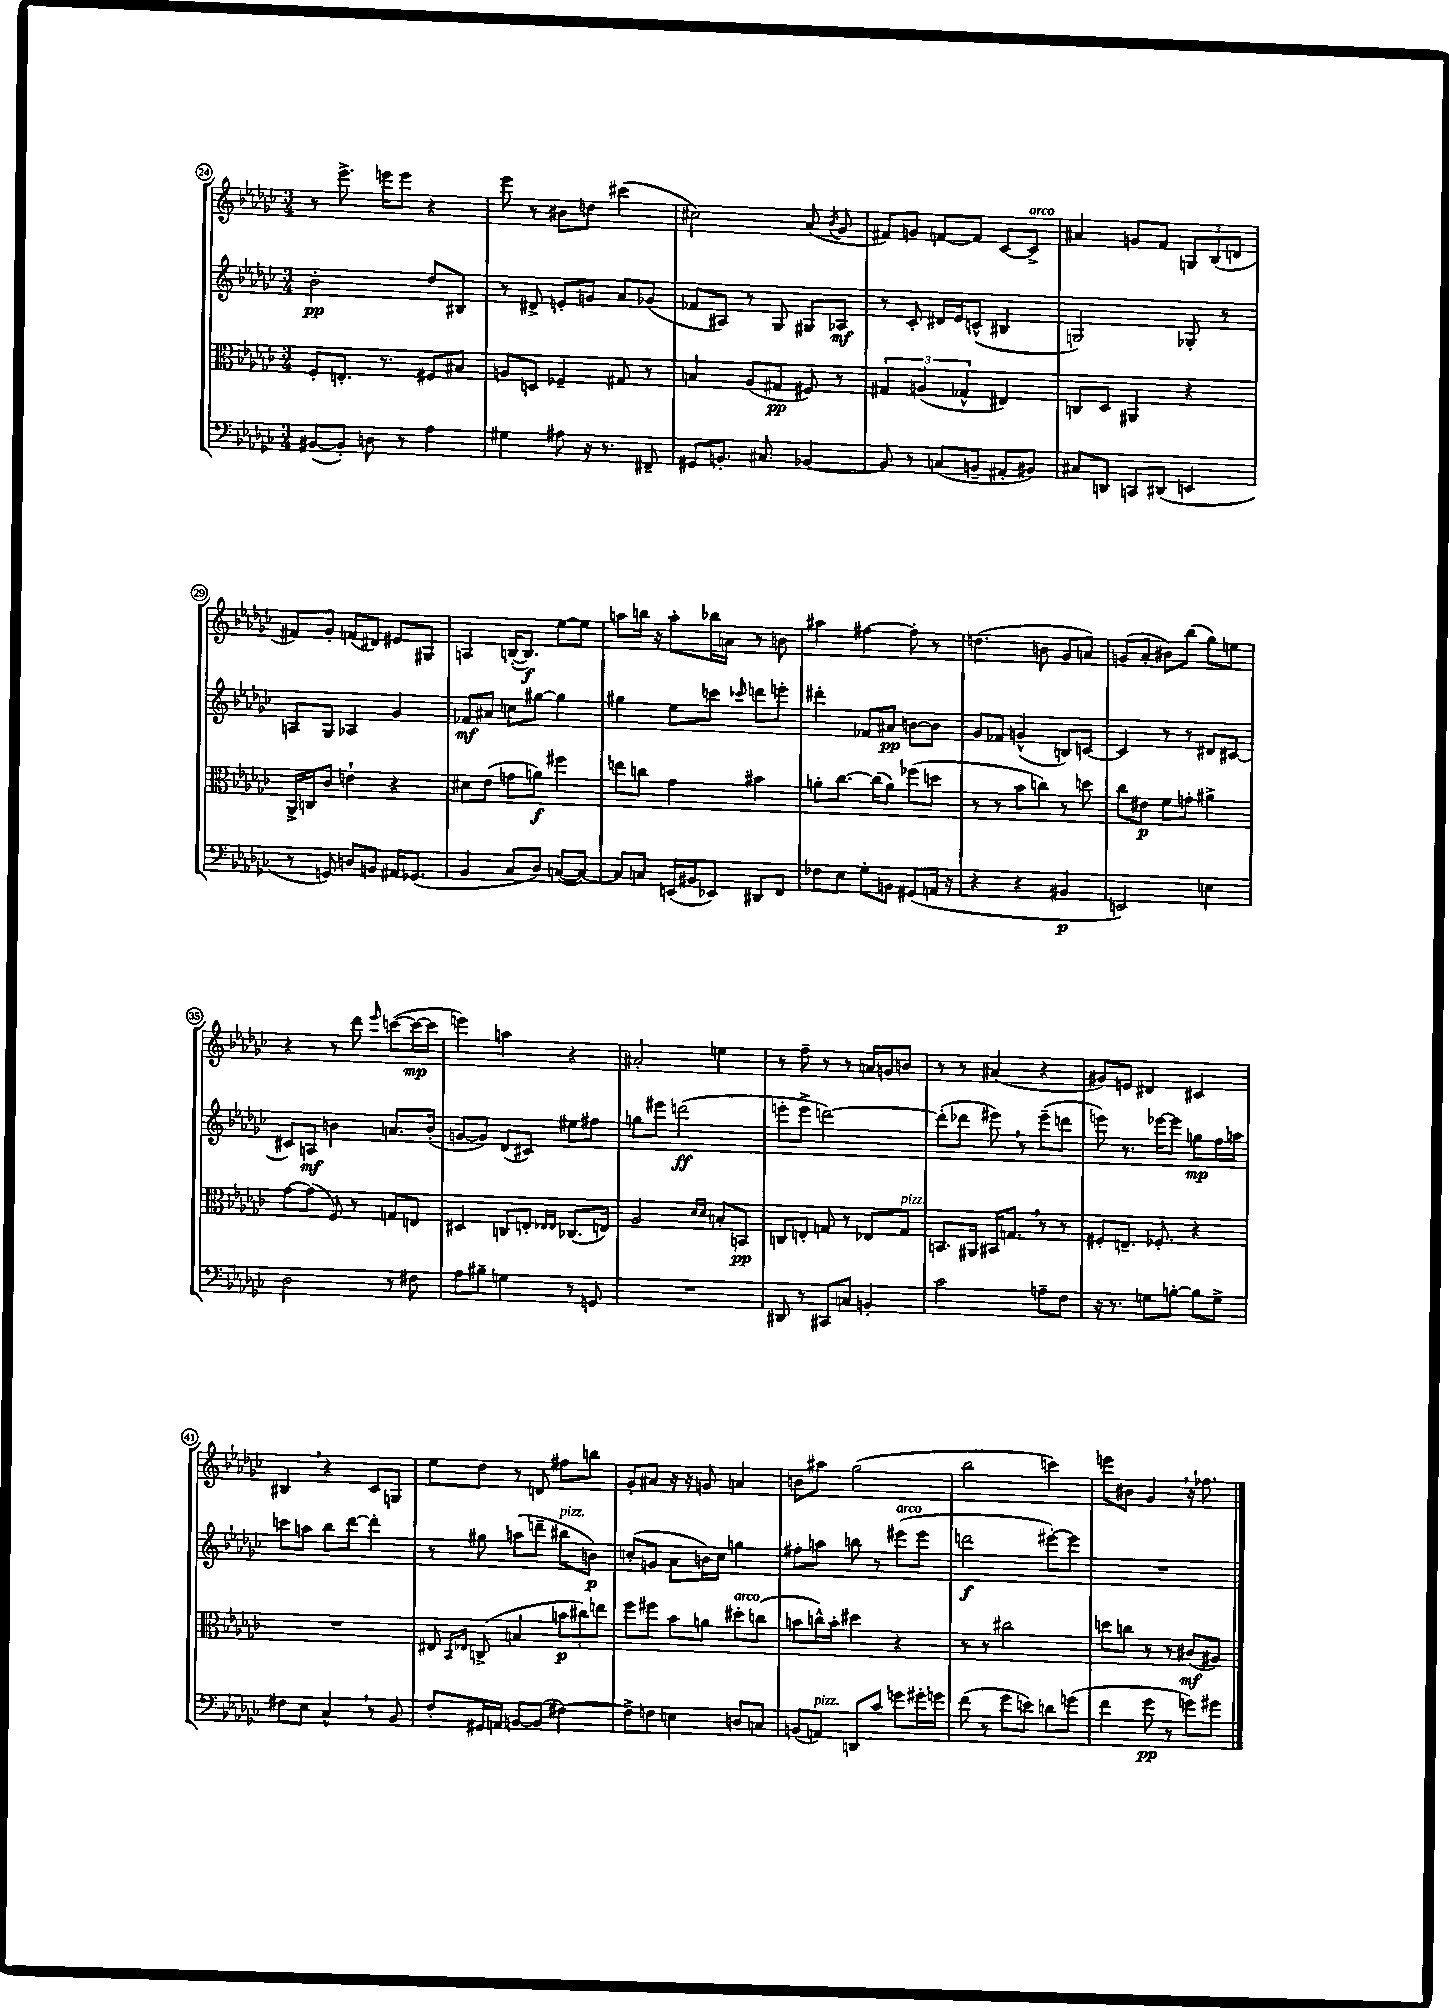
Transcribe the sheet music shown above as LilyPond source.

<<
\new StaffGroup <<
\new Staff = "s0" {
    \clef treble \key ges \major \numericTimeSignature \time 3/4
    \autoBeamOff r8 ees'''8.-> e'''16[ e'''8] r4 |
    ees'''8 r8 bis'8[ d''8] cis'''4( |
    cis''2) aes'8( \acciaccatura { bes'8 } ges'8 |
    fis'8[) g'8] f'8[~ f'8] ces'8[~ ces'8]->^\markup { \italic "arco" } |
    ais'4 g'8[ f'8] \tuplet 3/2 { g8[ bes8( d'8] } |
    fis'8[) ges'8]-. f'8[( dis'8]) eis'8[ gis8] |
    a4 b16[~-.( b8.]\f) ees''8[~ ees''8] |
    a''8[ b''16] r16 a''8[-. bes''16 a'16] r8 b'8 |
    ais''4 fis''4~ fis''8-. r8 |
    d''4.( b'8 ges'8[ a'8]) |
    g'8[( aes'8]-. bis'8[) bes''8]( ges''8[) e''8] |
    r4 r8 des'''8 \grace { ees'''16 } c'''8[~( c'''16~\mp c'''16] |
    e'''4) a''4 r4 |
    ais'2-. e''4 |
    r8 f''8-- r8 r8 a'16[ g'16 b'8] |
    r8 r8 ais'4( r4 |
    gis'8[) e'8] dis'4 cis'4 |
    bis4 \breathe r4 ces'8[ g8] |
    ees''8[ des''8] r8 d'8 fis''8[ b''8] |
    ges'8[-. ais'8] r16 r16 g'8 a'4 |
    b'8[ ais''8] ges''2( |
    bes''2 c'''4) |
    e'''8[ bis'8] ges'4 \breathe r16 fes''8. \bar "|." |
}
\new Staff = "s1" {
    \clef treble \key ges \major \numericTimeSignature \time 3/4
    \autoBeamOff bes'2-.\pp des''8[ bis8] |
    r8 dis'8-> e'8[-. g'8] aes'8[ ges'8]( |
    fes'8[ ais8]) r8 ges8 gis8[ aes8]\mf |
    r8 ces'8-. dis'16[ ees'16 c'8]-^( bis4 |
    g2) ges8-. r8 |
    a8[ ges8] aes4 ges'4 |
    fes'8[\mf ais'8] c''8[ gis''8]~ gis''4 |
    gis''4 ees''8[ c'''8] \grace { ces'''16 } d'''8[ e'''8]-. |
    dis'''4-. fes'8[ ais'8]\pp b'8[~ b'8] |
    ges'8[ fes'8] g'4-^( b8[) c'8]~ |
    c'4 r8 r8 dis'8[ cis'8]~ |
    cis'8[ a8]\mf b'4 a'8.[ b'16]-.( |
    g'8[~ g'8]) des'8[( cis'8]) eis''8[ fis''8] |
    g''8[ eis'''8] d'''2\ff( |
    e'''8[-. e'''8]-> d'''2~) |
    d'''8[-.( des'''8] eis'''8) \breathe r8 eis'''8[--( d'''8] |
    e'''8) r8. ees'''16[~ ees'''8] g''8[\mp f''16 a''16] |
    c'''8[ a''8] bes''8[ des'''8]~ des'''4-. |
    r8 gis''8 a''8[( d'''8]-- bis''8[^\markup { \italic "pizz." } b'8]\p) |
    c''8[-.( g'8] aes'8[ b'16) c''16] g''4 |
    fis''8[-. a''8] b''8 r8 eis'''8[^\markup { \italic "arco" }( eis'''8] |
    d'''2\f eis'''8[~-.) eis'''8] |
    R2. \bar "|." |
}
\new Staff = "s2" {
    \clef alto \key ges \major \numericTimeSignature \time 3/4
    \autoBeamOff f8[-. e8.]-. r8. fis8[ bis8] |
    a8[ d8] fes4-- gis8 r8 |
    b4 aes8[( gis8]\pp fis8) r8 |
    \tuplet 3/2 { gis4 a4( ges4-^ } eis4) |
    c8[ des8] ais,4 r4 |
    aes,16[-> c16 ces'8] e'4-! r4 |
    dis'8[ ees'8]( g'8[ a'8]\f) fis''4 |
    e''8[ c''8] ges'4 bis'4 |
    a'8[-. ces''8.]~ ces''16[( a'8]) fes''8[( d''8] |
    r8 r8 bes'8[ c''8]) r8 d''8 |
    ces''8[ eis'8]\p f'8[ g'8]-. ais'4-> |
    ges'8[~ ges'8]( f8) r8 g8[ e8] |
    dis4 c8[ e8]-. \grace { ees16[ ees16] } ces8.[( e16]) |
    aes2 \grace { des'16[ des'16] } b8[-. b,8]\pp |
    c8[ e8]-. g8 r8 ees8[ g8]^\markup { \italic "pizz." } |
    b,8.[ ais,16] bis,16[ g8.] \breathe r8 r8 |
    fis8[-. e8.]-- fes8.-. r4 |
    R2. |
    eis8 \grace { bes,16[ ees16] } c8->( b4 \tuplet 3/2 { b'8[\p cis''8) e''8] } |
    f''8[ fis''8] bes'8[ a'8] dis''8[-.^\markup { \italic "arco" } c''8]( |
    b'8[ c''16-^) b'16]-. dis''4 r4 |
    r8 r8 cis''2 |
    d''8[ c''8] r8 r8 cis'8[\mf( ais8]) \bar "|." |
}
\new Staff = "s3" {
    \clef bass \key ges \major \numericTimeSignature \time 3/4
    \autoBeamOff bis,8[~( bis,8]-.) d8 r8 aes4 |
    gis4 ais8 r16 r8. fis,8-- |
    gis,8[ b,8.]-. cis8. bes,4~ |
    bes,8 r8 c8[( b,8]-- ais,8[-. bis,8]) |
    cis8[ d,8] c,8[ dis,8]( e,4 |
    r8 g,8) d8[ b,8] ais,16[ ges,8.]( |
    bes,4 ces8[ des8]) c8[~( c8]~) |
    c8[ c8] e,16[( bis,16 ees,8]) dis,8[ f,8] |
    fes8[ ees8] ges8[-. b,8] gis,8[( a,16] r16 |
    r4 r4 bis,4\p |
    e,2) e4 |
    des2 r8 fis8 |
    aes8[ bis8]-- g4 r8 g,8 |
    R2. |
    dis,8 r8 cis,8[ c8] b,4-. |
    ces'2 a8[-- f8] |
    r16 r8. g8[ b8]~-. b8[ g8]-> |
    fis8[ ees8] ces4-^ \breathe r8 bes,8 |
    f8[-. gis,16 a,16] b,8[~ b,8]( fis4~) |
    fis8[-> f8] e4 d8[ c8] |
    b,8[( a,8]^\markup { \italic "pizz." }) d,8[ ces'8] g'8[ gis'16-. g'16] |
    f'8( r8 ges'8[ e'8]) d'8[ g'8]( |
    f'4 ges'8\pp r8 g'8[) gis'8] \bar "|." |
}
>>
>>
\layout { \context { \Score currentBarNumber = #24 \override BarNumber.stencil = #(make-stencil-circler 0.1 0.3 ly:text-interface::print) } }
